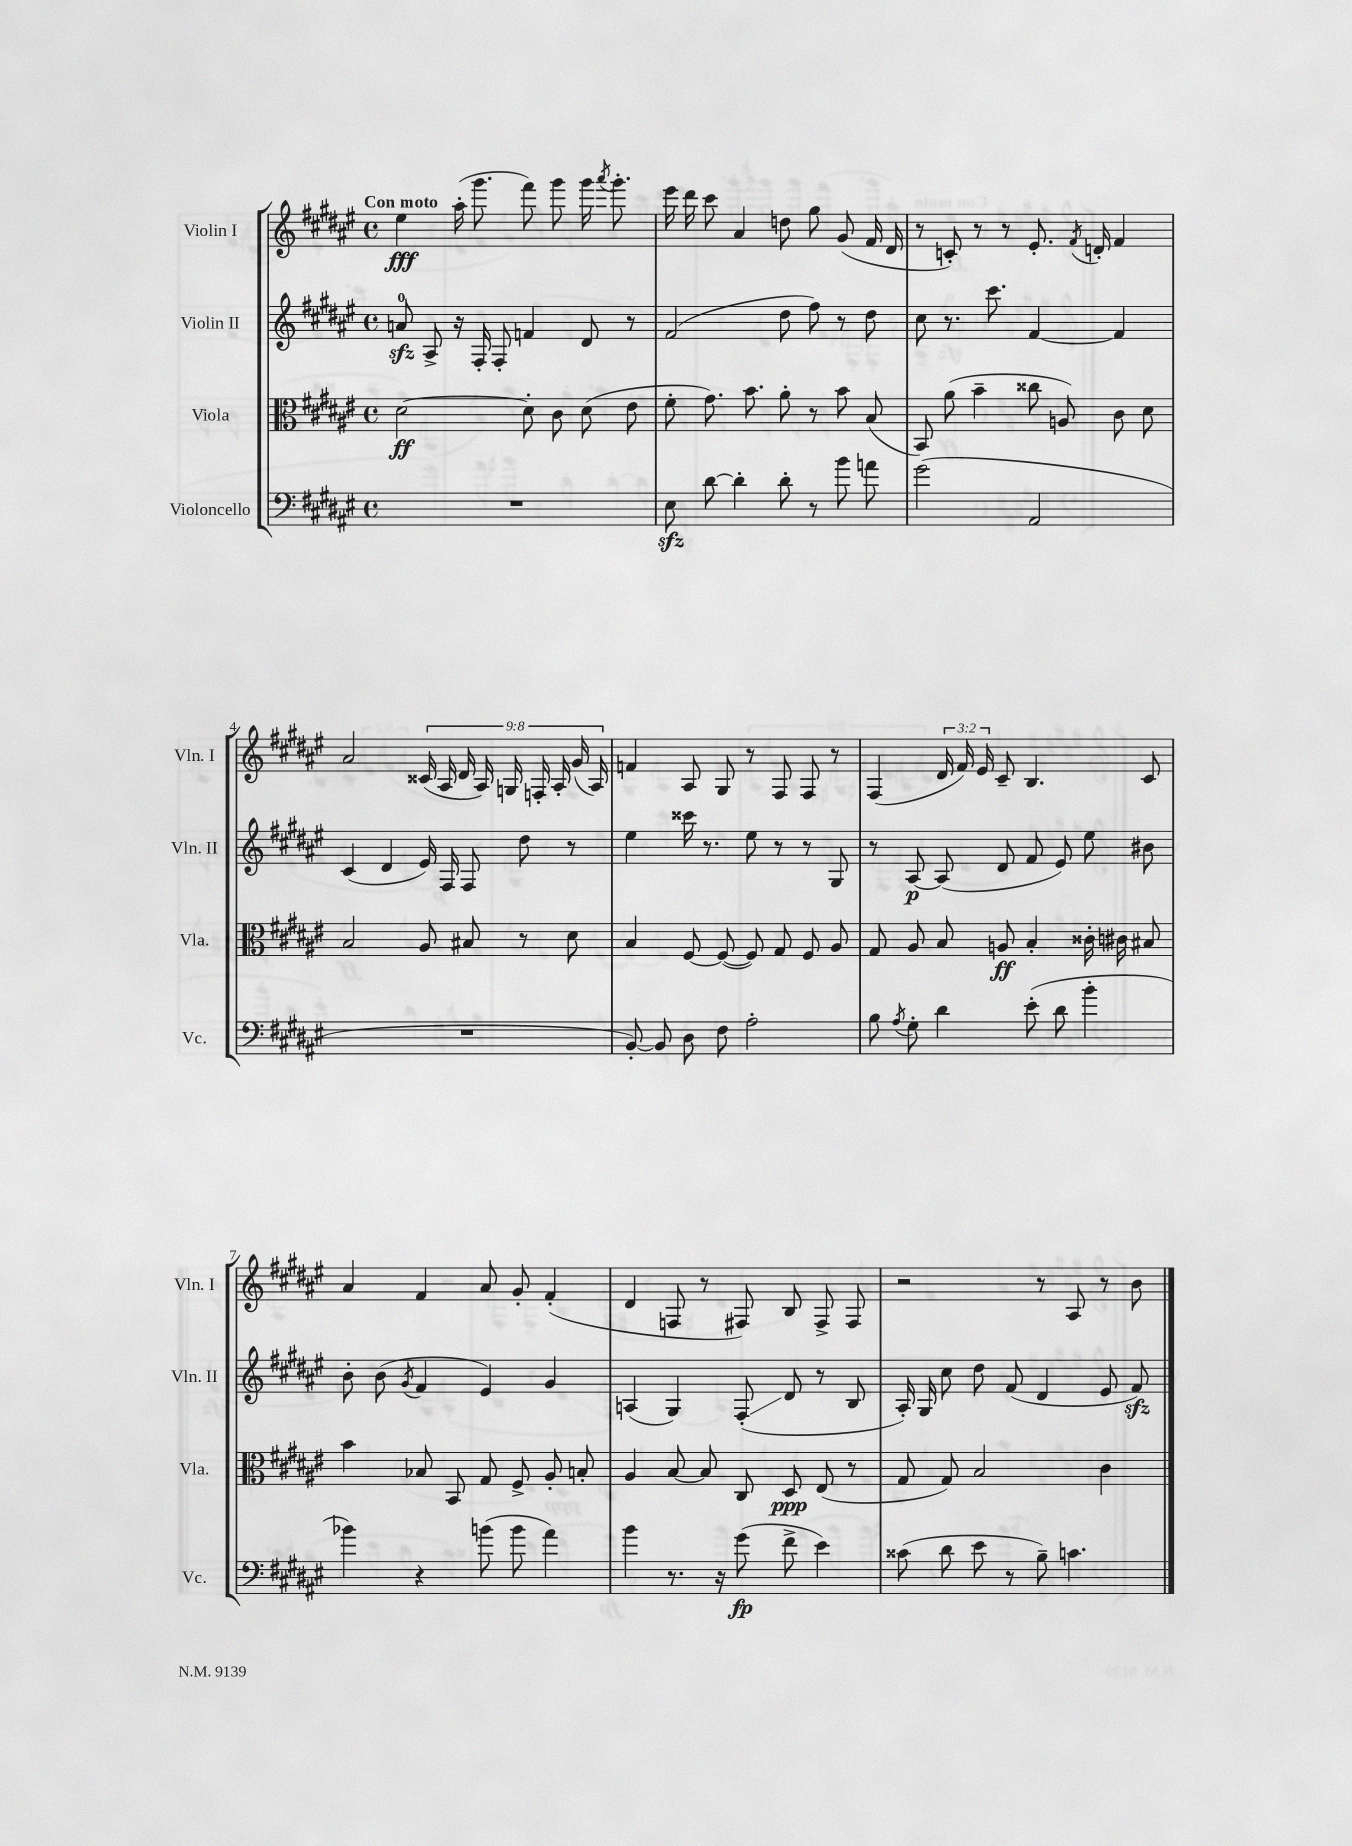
<<
\new StaffGroup <<
\new Staff = "s0" \with { instrumentName = "Violin I" shortInstrumentName = "Vln. I" } {
    \clef treble \key fis \major \defaultTimeSignature \time 4/4 \override Staff.TupletNumber.text = #tuplet-number::calc-fraction-text \tempo "Con moto"
    \autoBeamOff eis''4\fff ais''16-.( gis'''8. fis'''8) gis'''8 gis'''16 \acciaccatura { ais'''8 } gis'''8.-. |
    eis'''16 dis'''16 cis'''8 ais'4 d''8 gis''8 gis'8( fis'16 dis'16 |
    r8 c'8-.) r8 r8 eis'8.-. \acciaccatura { fis'8 } d'16-. fis'4 |
    ais'2 \tuplet 9/8 { cisis'16( ais16 dis'16 ais16) g16 f16-. ais16-. gis'16( ais16) } |
    f'4 ais8 gis8 r8 fis8 fis8 r8 |
    fis4( \tuplet 3/2 { dis'16 fis'16) eis'16 } cis'8-- b4. cis'8 |
    ais'4 fis'4 ais'8 gis'8-. fis'4-.( |
    dis'4 f8 r8 fis8) b8 fis8-> fis8 |
    r2 r8 ais8 r8 b'8 \bar "|." |
}
\new Staff = "s1" \with { instrumentName = "Violin II" shortInstrumentName = "Vln. II" } {
    \clef treble \key fis \major \defaultTimeSignature \time 4/4
    \autoBeamOff a'8-0\sfz ais8-> r16 fis16-. fis8-. f'4 dis'8 r8 |
    fis'2( dis''8 fis''8) r8 dis''8 |
    cis''8 r8. cis'''8. fis'4~ fis'4 |
    cis'4( dis'4 eis'16) fis16 fis8 dis''8 r8 |
    eis''4 cisis'''16 r8. eis''8 r8 r8 gis8 |
    r8 ais8~\p ais8( dis'8 fis'8 eis'8) eis''8 bis'8 |
    b'8-. b'8( \acciaccatura { gis'8 } fis'4 eis'4) gis'4 |
    a4( gis4) fis8-.\glissando( dis'8 r8 b8 |
    ais16-.) gis16 cis''8 dis''8 fis'8( dis'4 eis'8 fis'8\sfz) \bar "|." |
}
\new Staff = "s2" \with { instrumentName = "Viola" shortInstrumentName = "Vla." } {
    \clef alto \key fis \major \defaultTimeSignature \time 4/4
    \autoBeamOff dis'2~\ff dis'8-. cis'8 dis'8( eis'8 |
    fis'8-. gis'8.) b'8. ais'8-. r8 b'8 b8( |
    b,8) ais'8( b'4-- cisis''8 a8) cis'8 dis'8 |
    b2 ais8 bis8 r8 dis'8 |
    b4 fis8~ fis8~( fis8) gis8 fis8 ais8 |
    gis8 ais8 b8 a8\ff b4-. cisis'16-. cis'16 bis8 |
    b'4 bes8 b,8 gis8 fis8-> ais8-. b8-. |
    ais4 b8~ b8 cis8 dis8\ppp eis8( r8 |
    gis8 gis8) b2 cis'4 \bar "|." |
}
\new Staff = "s3" \with { instrumentName = "Violoncello" shortInstrumentName = "Vc." } {
    \clef bass \key fis \major \defaultTimeSignature \time 4/4
    \autoBeamOff R1 |
    eis8\sfz dis'8~ dis'4-. dis'8-. r8 b'8 a'8 |
    gis'2( ais,2 |
    R1 |
    b,8~-.) b,8 dis8 fis8 ais2-. |
    b8 \acciaccatura { ais8 } gis8-. dis'4 eis'8-.( dis'8 b'4-. |
    bes'4) r4 b'8( b'8 ais'4) |
    b'4 r8. r16 gis'8\fp( fis'8-> eis'4) |
    cisis'8( dis'8 eis'8 r8 b8--) c'4. \bar "|." |
}
>>
>>
